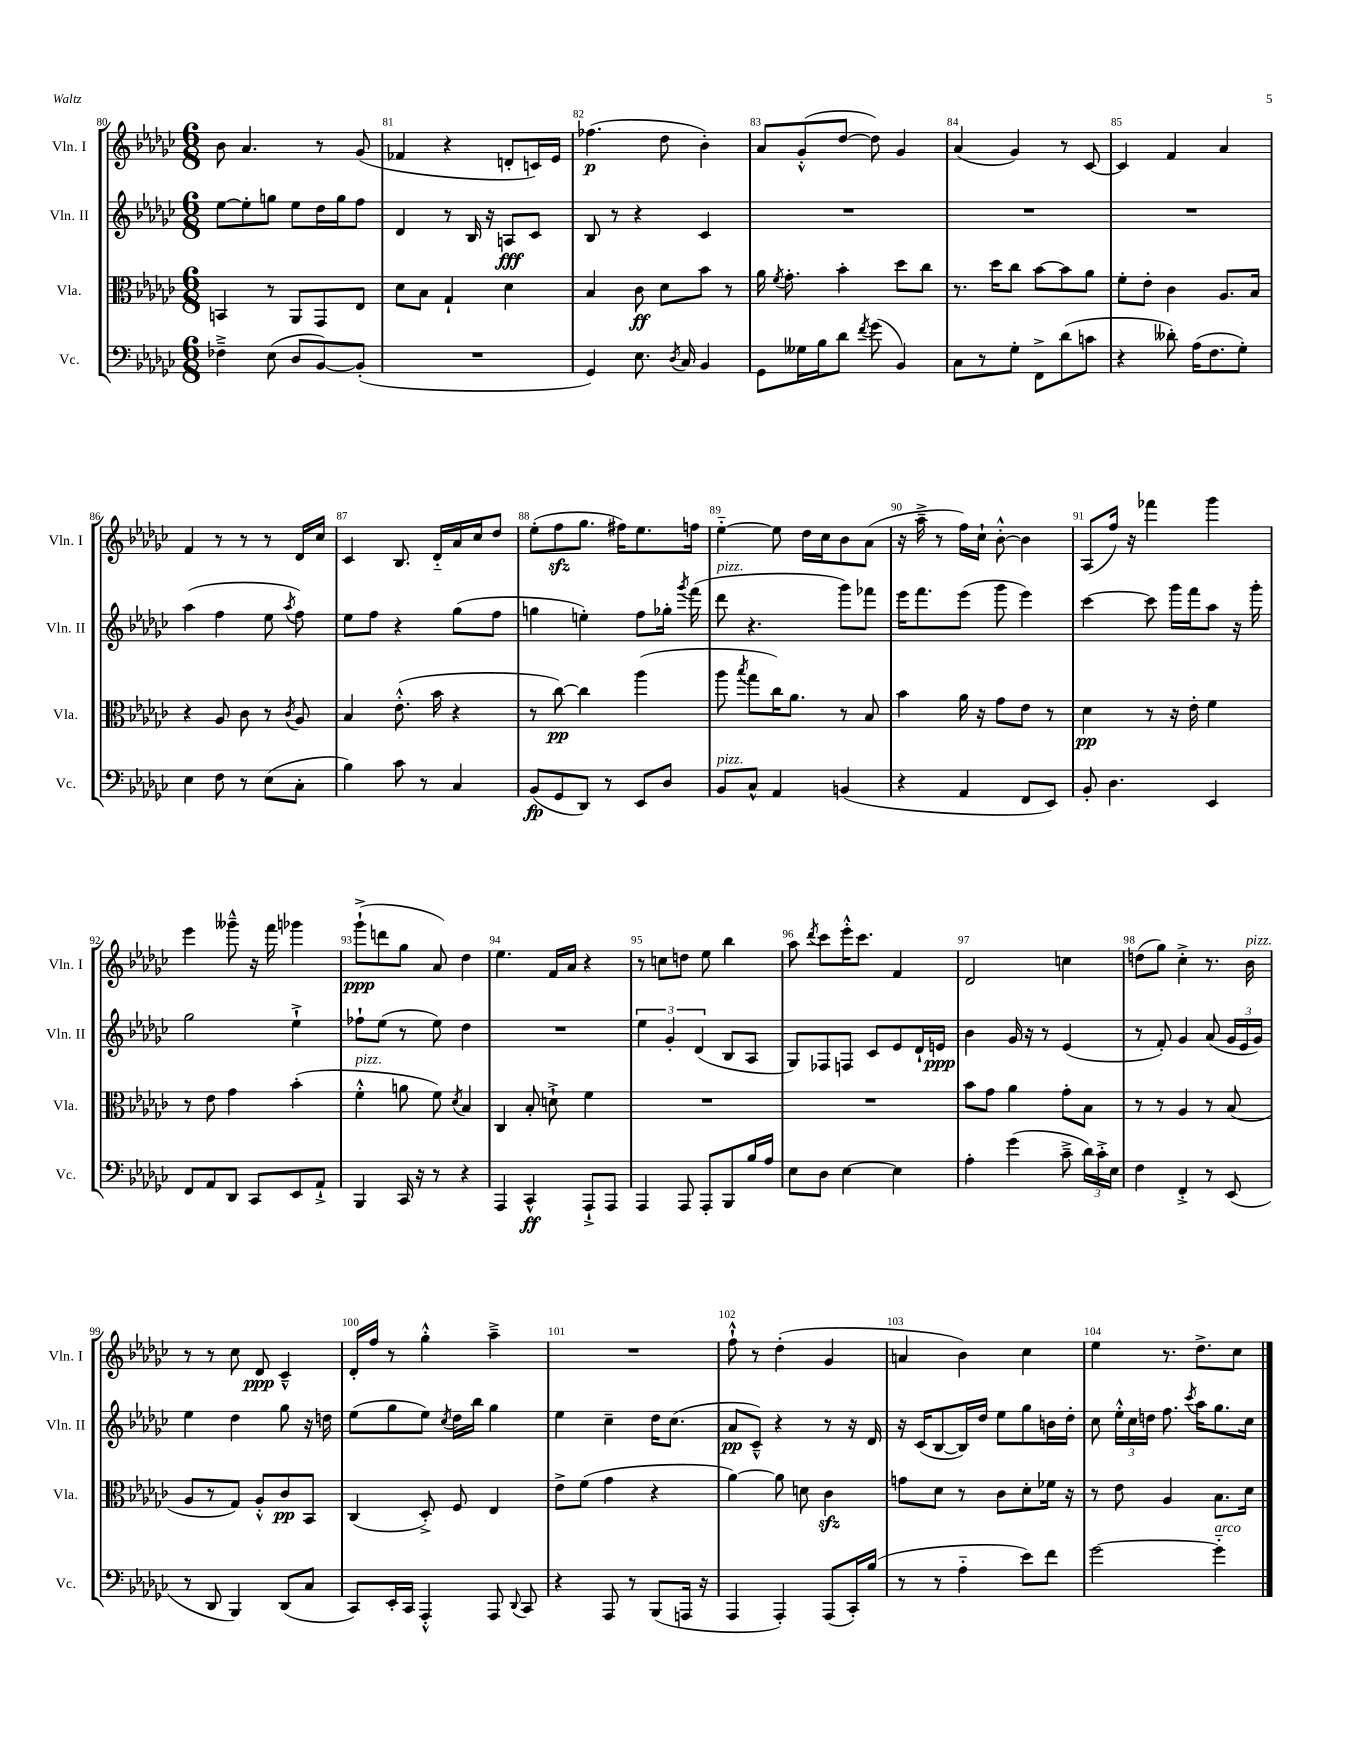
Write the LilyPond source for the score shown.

<<
\new StaffGroup <<
\new Staff = "s0" \with { instrumentName = "Vln. I" shortInstrumentName = "Vln. I" } {
    \clef treble \key ges \major \numericTimeSignature \time 6/8
    \autoBeamOff bes'8 aes'4. r8 ges'8( |
    fes'4 r4 d'8[-. c'16) ees'16] |
    fes''4.\p( des''8 bes'4-.) |
    aes'8[ ges'8-.-^( des''8]~ des''8) ges'4 |
    aes'4( ges'4) r8 ces'8~ |
    ces'4 f'4 aes'4 |
    f'4 r8 r8 r8 des'16[ ces''16] |
    ces'4 bes8. des'16[-_ aes'16 ces''16 des''8] |
    ees''8[-.( f''8\sfz ges''8.] fis''16[) ees''8. f''16] |
    ees''4~-_ ees''8 des''16[ ces''16 bes'8 aes'8]( |
    r16 aes''16---> r8 f''16[) ces''16]-! bes'8~-.-^ bes'4 |
    aes8[( f''16]) r16 fes'''4 ges'''4 |
    ees'''4 geses'''8---^ r16 f'''16 ges'''4 |
    ges'''8[-!->\ppp( d'''8 ges''8] aes'8) des''4 |
    ees''4. f'16[ aes'16] r4 |
    r8 c''8[ d''8] ees''8 bes''4 |
    aes''8 \acciaccatura { des'''8 } ces'''8[ ees'''16-.-^ ces'''8.] f'4 |
    des'2 c''4 |
    d''8[( ges''8]) ces''4-.-> r8. bes'16^\markup { \italic "pizz." } |
    r8 r8 ces''8 des'8\ppp ces'4---^ |
    des'16[-. f''16] r8 ges''4-.-^ aes''4---> |
    R2. |
    f''8-!-^ r8 des''4-.( ges'4 |
    a'4 bes'4) ces''4 |
    ees''4 r8. des''8.[-> ces''8] \bar "|." |
}
\new Staff = "s1" \with { instrumentName = "Vln. II" shortInstrumentName = "Vln. II" } {
    \clef treble \key ges \major \numericTimeSignature \time 6/8
    \autoBeamOff ees''8[~ ees''8-. g''8] ees''8[ des''16 g''16 f''8] |
    des'4 r8 bes16 r16 a8[\fff ces'8] |
    bes8 r8 r4 ces'4 |
    R2. |
    R2. |
    R2. |
    aes''4( f''4 ees''8 \acciaccatura { aes''8 } f''8) |
    ees''8[ f''8] r4 ges''8[( f''8] |
    g''4 e''4-.) f''8[ ges''16]-. \acciaccatura { ges'''8 } f'''16( |
    des'''8^\markup { \italic "pizz." } r4. ges'''8[) fes'''8] |
    ees'''16[ f'''8. ees'''8]( ges'''8 ees'''4) |
    ces'''4~ ces'''8 ges'''16[ f'''16 aes''8] r16 ges'''16-. |
    ges''2 ees''4-!-> |
    fes''8[-! ees''8]( r8 ees''8) des''4 |
    R2. |
    \tuplet 3/2 { ees''4 ges'4-. des'4( } bes8[ aes8] |
    ges8[) fes8 f8] ces'8[ ees'8 des'16-! e'16]\ppp |
    bes'4 ges'16 r16 r8 ees'4( |
    r8 f'8-.) ges'4 aes'8( \tuplet 3/2 { ges'16[ ees'16 ges'16]) } |
    ees''4 des''4 ges''8 r16 d''16 |
    ees''8[( ges''8 ees''8]) \acciaccatura { ces''8 } des''16[ bes''16] ges''4 |
    ees''4 ces''4-- des''16[ ces''8.]( |
    aes'8[\pp ces'8]---^) r4 r8 r16 des'16 |
    r16 ces'16[( bes8~ bes16) des''16] ees''8[ ges''8 b'16 des''16]-. |
    ces''8 \tuplet 3/2 { ees''16[-.-^ ces''16 d''16] } f''8. \acciaccatura { ces'''8 } aes''16[ ges''8. ces''16] \bar "|." |
}
\new Staff = "s2" \with { instrumentName = "Vla." shortInstrumentName = "Vla." } {
    \clef alto \key ges \major \numericTimeSignature \time 6/8
    \autoBeamOff b,4 r8 aes,8[ ges,8 ees8] |
    des'8[ bes8] ges4-! des'4 |
    bes4 ces'8\ff des'8[ bes'8] r8 |
    aes'16 \acciaccatura { f'8 } ges'8.-. bes'4-. des''8[ ces''8] |
    r8. des''16[ ces''8] bes'8[~ bes'8 aes'8] |
    f'8[-. ees'8]-. ces'4 aes8.[ bes16] |
    r4 aes8 ces'8 r8 \acciaccatura { ces'8 } aes8 |
    bes4 ees'8.-.-^( bes'16 r4 |
    r8 ces''8~\pp) ces''4 aes''4( |
    aes''8 \acciaccatura { bes''8 } ges''8[ ces''16) aes'8.] r8 bes8 |
    bes'4 aes'16 r16 ges'8[ ees'8] r8 |
    des'4\pp r8 r16 ees'16-. f'4 |
    r8 ees'8 ges'4 bes'4-.( |
    f'4-.-^^\markup { \italic "pizz." } a'8 f'8) \acciaccatura { des'8 } bes4 |
    ces4 bes8-. d'8-!-> f'4 |
    R2. |
    R2. |
    bes'8[ ges'8] aes'4 ges'8[-. bes8] |
    r8 r8 aes4 r8 bes8( |
    aes8[ r8 ges8]) aes8[-.-^ ces'8\pp bes,8] |
    ces4( des8-.->) f8 ees4 |
    ees'8[-> f'8]( ges'4 r4 |
    aes'4~) aes'8 d'8 ces'4\sfz |
    g'8[ des'8] r8 ces'8[ des'8-. fes'16] r16 |
    r8 ees'8 aes4 bes8.[ des'16] \bar "|." |
}
\new Staff = "s3" \with { instrumentName = "Vc." shortInstrumentName = "Vc." } {
    \clef bass \key ges \major \numericTimeSignature \time 6/8
    \autoBeamOff fes4---> ees8( des8[ bes,8~) bes,8]-.( |
    R2. |
    ges,4) ees8. \acciaccatura { des8 } ces16 bes,4 |
    ges,8[ geses16 bes16 des'8] \acciaccatura { f'8 } ges'8( bes,4) |
    ces8[ r8 ges8]-. f,8[-> des'8( c'8] |
    r4 deses'8-.) aes16[( f8. ges8]-.) |
    ees4 f8 r8 ees8[( ces8]-. |
    bes4) ces'8 r8 ces4 |
    bes,8[\fp( ges,8 des,8]) r8 ees,8[ des8] |
    bes,8[^\markup { \italic "pizz." } ces8]-^ aes,4 b,4( |
    r4 aes,4 f,8[ ees,8]) |
    bes,8-. des4. ees,4 |
    f,8[ aes,8 des,8] ces,8[ ees,8 aes,8]-!-> |
    bes,,4 ces,16 r16 r8 r4 |
    aes,,4 ces,4-^\ff aes,,8[-!-> aes,,8] |
    aes,,4 aes,,8 aes,,8[-. bes,,8 bes16 aes16] |
    ees8[ des8] ees4~ ees4 |
    aes4-. ges'4( ces'8---> \tuplet 3/2 { des'16[) ces'16-.-> ees16] } |
    f4 f,4-.-> r8 ees,8( |
    r8 des,8 bes,,4) des,8[( ces8] |
    ces,8[) ees,16-. ces,16] aes,,4-.-^ aes,,8 \appoggiatura { des,8 } ces,8 |
    r4 aes,,8 r8 bes,,8[( a,,16] r16 |
    aes,,4 aes,,4-.) aes,,8[( ces,16-.) bes16]( |
    r8 r8 aes4-_ ees'8[) f'8] |
    ges'2~ ges'4-_^\markup { \italic "arco" } \bar "|." |
}
>>
>>
\layout { \context { \Score currentBarNumber = #80 \override BarNumber.break-visibility = ##(#f #t #t) barNumberVisibility = #all-bar-numbers-visible } }
